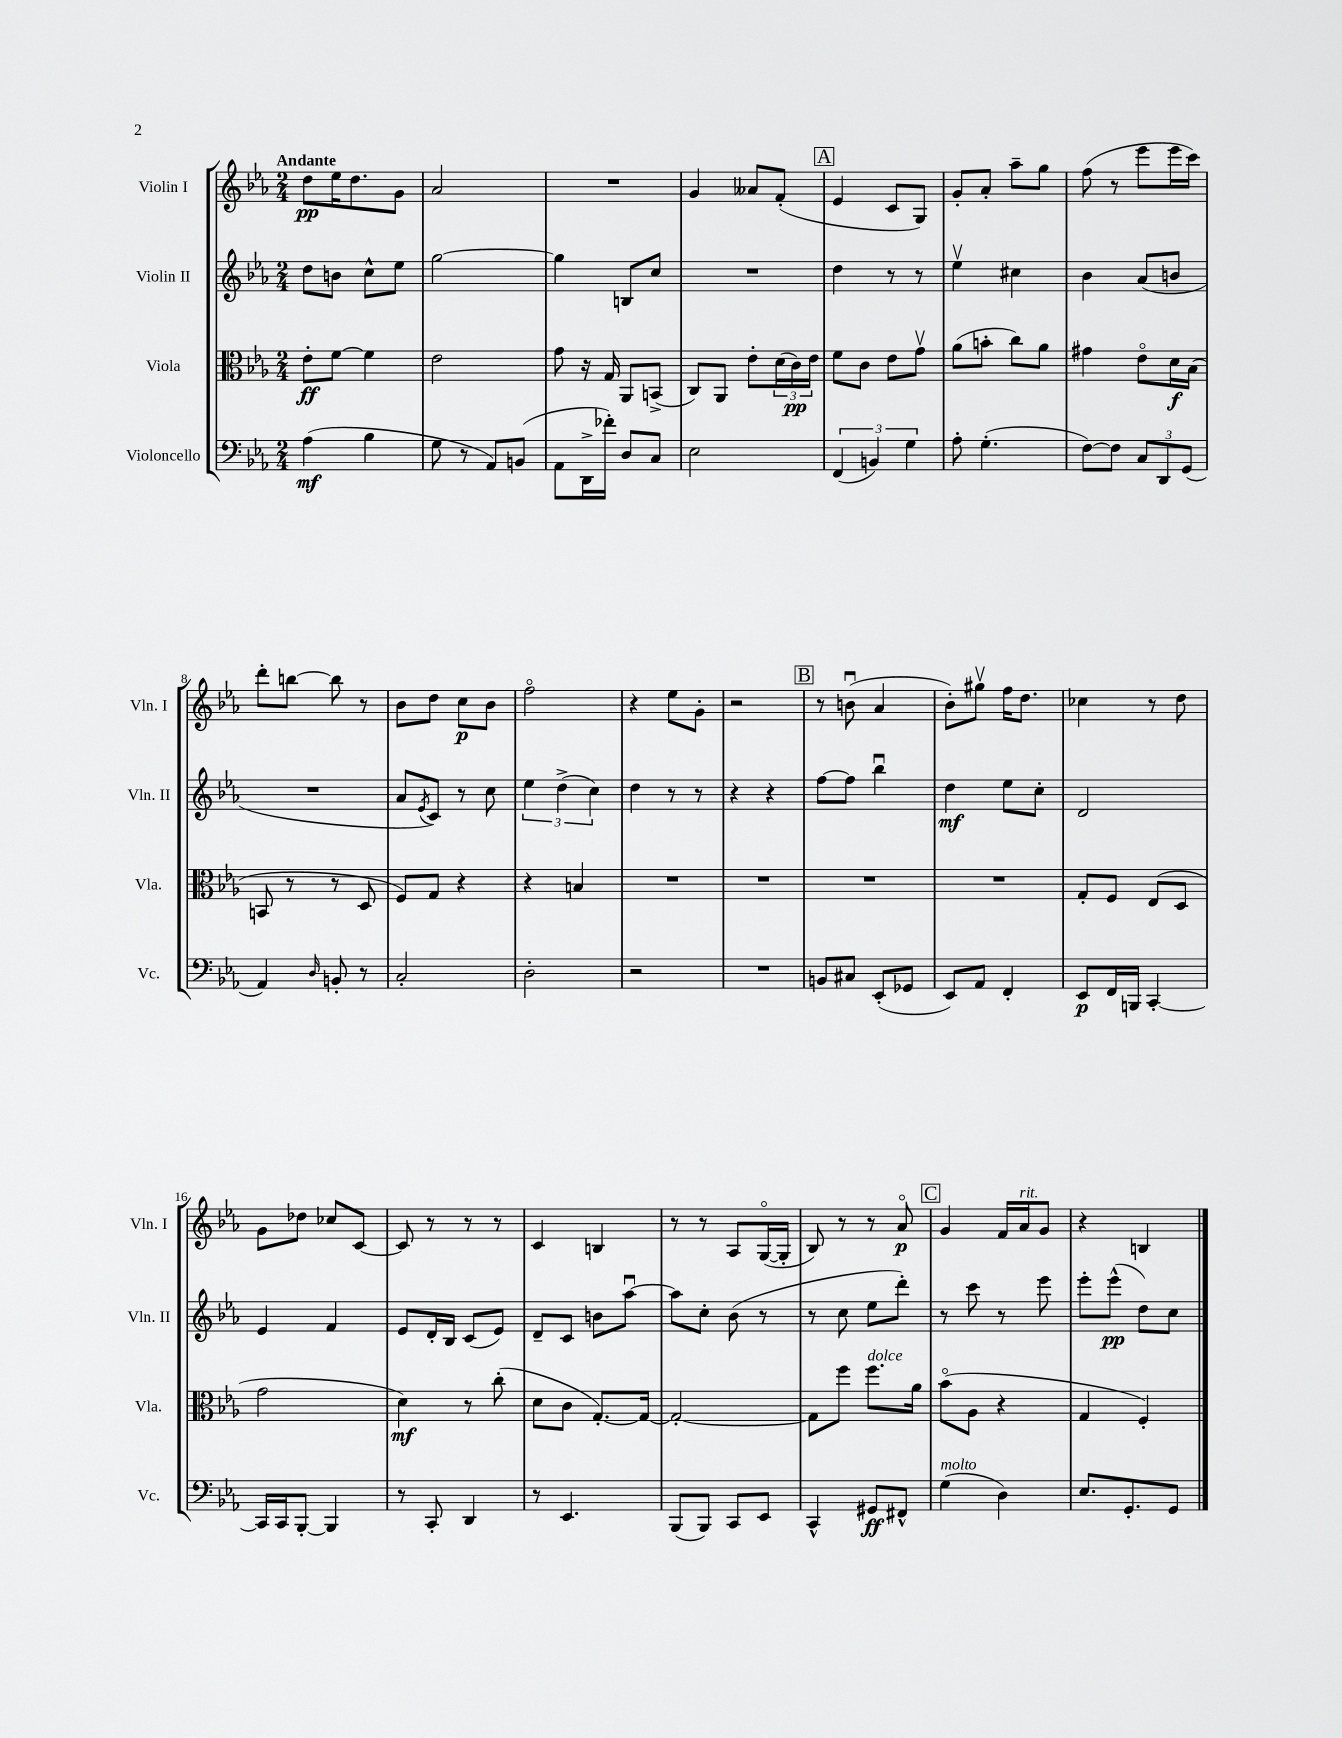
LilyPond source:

<<
\new StaffGroup <<
\new Staff = "s0" \with { instrumentName = "Violin I" shortInstrumentName = "Vln. I" } {
    \clef treble \key ees \major \numericTimeSignature \time 2/4 \tempo "Andante"
    d''8\pp ees''16 d''8. g'8 |
    aes'2 |
    R2 |
    g'4 aeses'8 f'8-.( |
    \mark \markup { \box "A" } ees'4 c'8 g8) |
    g'8-. aes'8-. aes''8-- g''8 |
    f''8( r8 ees'''8 ees'''16 c'''16) |
    d'''8-. b''8~ b''8 r8 |
    bes'8 d''8 c''8\p bes'8 |
    f''2\flageolet |
    r4 ees''8 g'8-. |
    r2 |
    \mark \markup { \box "B" } r8 b'8\downbow( aes'4 |
    bes'8-.) gis''8\upbow f''16 d''8. |
    ces''4 r8 d''8 |
    g'8 des''8 ces''8 c'8~ |
    c'8 r8 r8 r8 |
    c'4 b4 |
    r8 r8 aes8 g16~\flageolet( g16-. |
    bes8) r8 r8 aes'8\flageolet\p |
    \mark \markup { \box "C" } g'4 f'16 aes'16^\markup { \italic "rit." } g'8 |
    r4 b4 \bar "|." |
}
\new Staff = "s1" \with { instrumentName = "Violin II" shortInstrumentName = "Vln. II" } {
    \clef treble \key ees \major \numericTimeSignature \time 2/4
    d''8 b'8 c''8-^ ees''8 |
    g''2~ |
    g''4 b8 c''8 |
    R2 |
    \mark \markup { \box "A" } d''4 r8 r8 |
    ees''4\upbow cis''4 |
    bes'4 aes'8( b'8 |
    R2 |
    aes'8 \acciaccatura { ees'8 } c'8) r8 c''8 |
    \tuplet 3/2 { ees''4 d''4->( c''4) } |
    d''4 r8 r8 |
    r4 r4 |
    \mark \markup { \box "B" } f''8~ f''8 bes''4\downbow |
    d''4\mf ees''8 c''8-. |
    d'2 |
    ees'4 f'4 |
    ees'8 d'16-. bes16 c'8( ees'8) |
    d'8-- c'8 b'8 aes''8~\downbow |
    aes''8 c''8-. bes'8( r8 |
    r8 c''8 ees''8 d'''8-.) |
    \mark \markup { \box "C" } r8 c'''8 r8 ees'''8 |
    ees'''8-. ees'''8-^\pp( d''8) c''8 \bar "|." |
}
\new Staff = "s2" \with { instrumentName = "Viola" shortInstrumentName = "Vla." } {
    \clef alto \key ees \major \numericTimeSignature \time 2/4
    ees'8-.\ff f'8~ f'4 |
    ees'2 |
    g'8 r16 g16 aes,8 b,8->( |
    c8) aes,8 ees'8-. \tuplet 3/2 { d'16( c'16\pp) ees'16 } |
    \mark \markup { \box "A" } f'8 c'8 ees'8 g'8\upbow |
    aes'8( b'8-. c''8) aes'8 |
    gis'4 ees'8\flageolet d'16\f bes16( |
    b,8 r8 r8 d8 |
    f8) g8 r4 |
    r4 b4 |
    R2 |
    R2 |
    \mark \markup { \box "B" } R2 |
    R2 |
    g8-. f8 ees8( d8 |
    g'2 |
    d'4\mf) r8 c''8-.( |
    d'8 c'8 g8.~-.) g16~ |
    g2~-. |
    g8 f''8 f''8.^\markup { \italic "dolce" } aes'16 |
    \mark \markup { \box "C" } bes'8\flageolet( aes8 r4 |
    g4 f4-.) \bar "|." |
}
\new Staff = "s3" \with { instrumentName = "Violoncello" shortInstrumentName = "Vc." } {
    \clef bass \key ees \major \numericTimeSignature \time 2/4
    aes4\mf( bes4 |
    g8 r8 aes,8) b,8( |
    aes,8 d,16-> fes'16-.) d8 c8 |
    ees2 |
    \mark \markup { \box "A" } \tuplet 3/2 { f,4( b,4) g4 } |
    aes8-. g4.-.( |
    f8~) f8 \tuplet 3/2 { c8 d,8 g,8( } |
    aes,4) \grace { d16 } b,8-. r8 |
    c2-. |
    d2-. |
    r2 |
    R2 |
    \mark \markup { \box "B" } b,8 cis8 ees,8-.( ges,8 |
    ees,8) aes,8 f,4-. |
    ees,8\p f,16 b,,16 c,4~-. |
    c,16 c,16 bes,,8~-. bes,,4 |
    r8 c,8-. d,4 |
    r8 ees,4. |
    bes,,8( bes,,8) c,8 ees,8 |
    c,4-^ gis,8\ff fis,8-^ |
    \mark \markup { \box "C" } g4^\markup { \italic "molto" }( d4) |
    ees8. g,8.-. g,8 \bar "|." |
}
>>
>>
